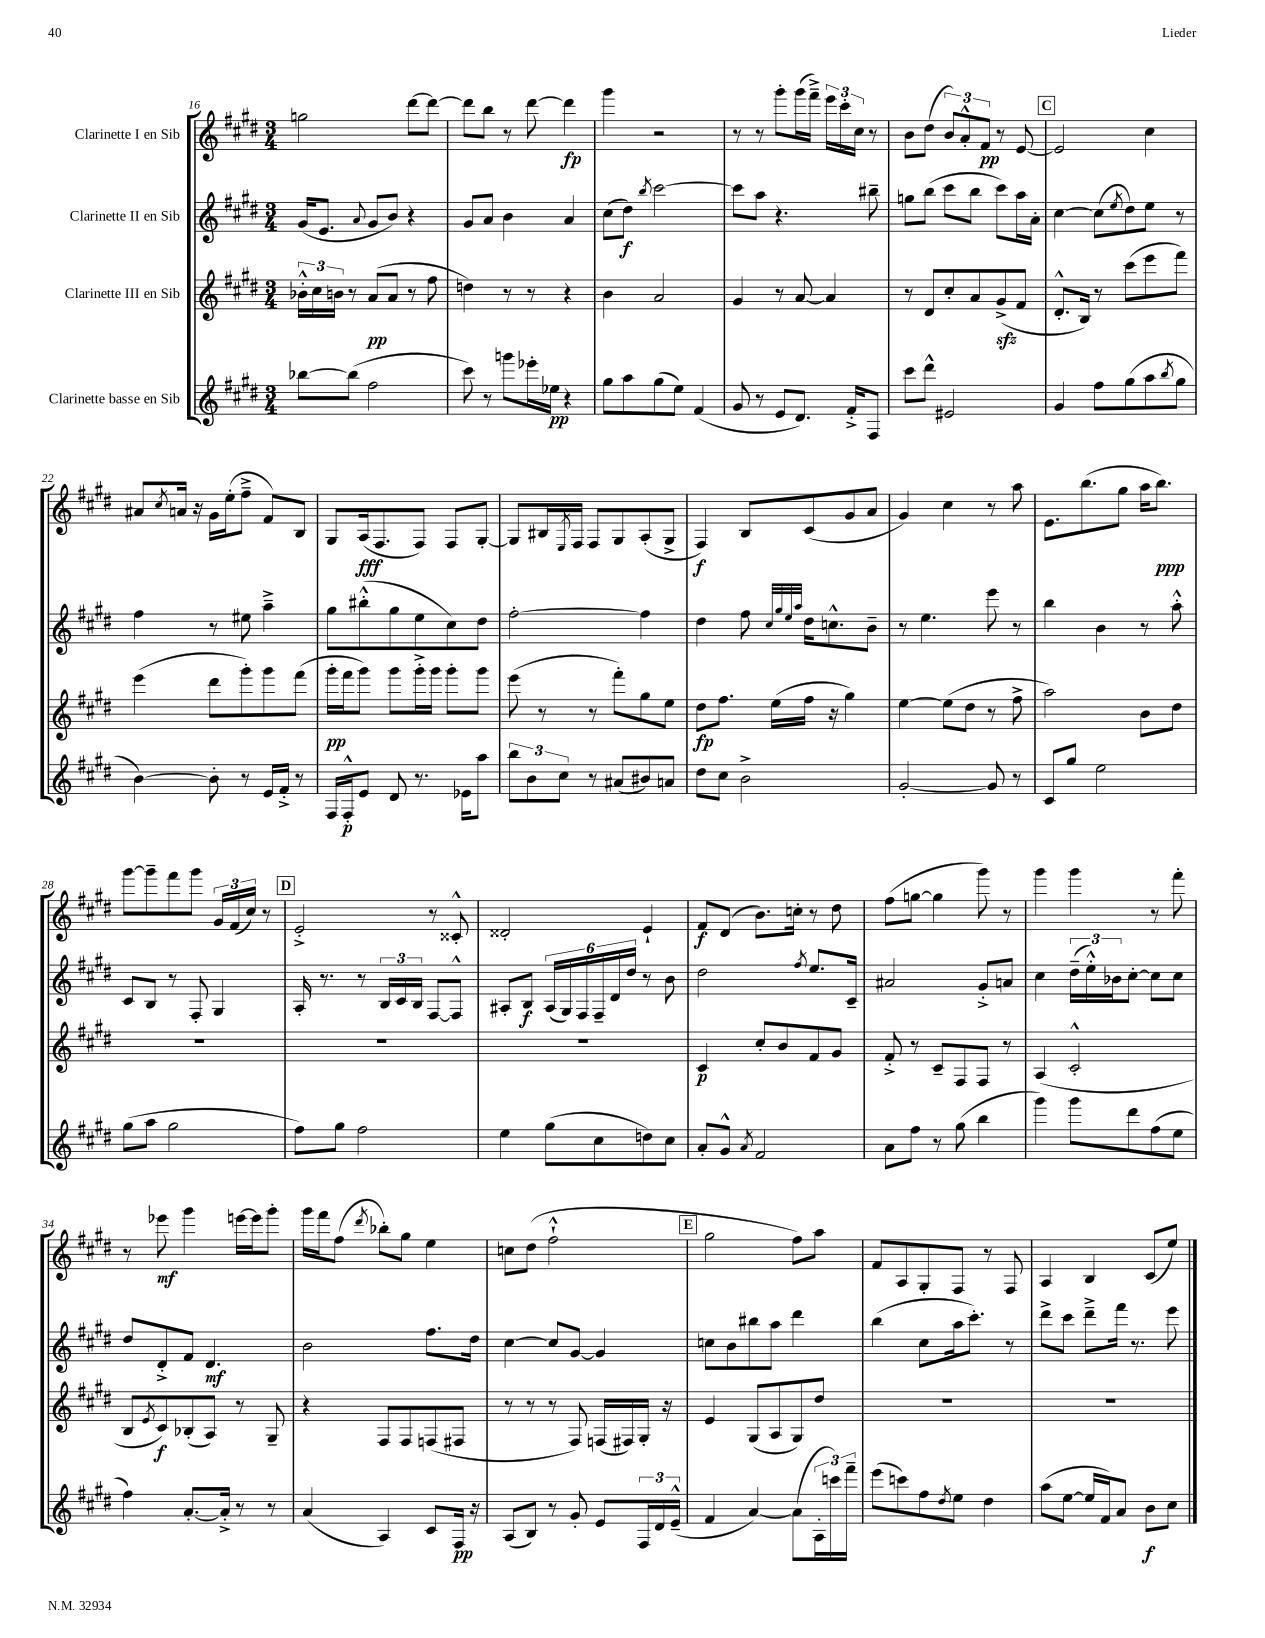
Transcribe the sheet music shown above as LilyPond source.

<<
\new StaffGroup <<
\new Staff = "s0" \with { instrumentName = "Clarinette I en Sib" } {
    \clef treble \key e \major \numericTimeSignature \time 3/4
    g''2 dis'''8~ dis'''8~ |
    dis'''8 b''8 r8 dis'''8~ dis'''4\fp |
    gis'''4 r2 |
    r8 r8 gis'''8-. gis'''16( fis'''16--->) \tuplet 3/2 { e'''16 cis'''16-. cis''16 } r8 |
    b'8 dis''8( \tuplet 3/2 { b'8) a'8-.-^ fis'8\pp } r8 e'8~ |
    \mark \markup { \box "C" } e'2 cis''4 |
    ais'8 \acciaccatura { cis''8 } a'16 r16 gis'16 e''16-.( fis''8---> fis'8) b8 |
    gis8 a16\fff( fis8. fis8) fis8 gis8~-. |
    gis8 bis16 \acciaccatura { e8 } fis16 fis8 gis8 a8-.( gis8-> |
    fis4\f) b8 cis'8( gis'8 a'8 |
    gis'4) cis''4 r8 a''8 |
    e'8. b''8.( gis''8 a''16 b''8.\ppp) |
    gis'''8~ gis'''8-- fis'''8 gis'''8 \tuplet 3/2 { gis'16 fis'16( cis''16) } r8 |
    \mark \markup { \box "D" } e'2-.-> r8 cisis'8-.-^ |
    disis'2-. e'4-! |
    fis'8\f dis'8( b'8.) c''16-. r8 dis''8 |
    fis''8( g''8~ g''4 gis'''8) r8 |
    gis'''4 gis'''4 r8 fis'''8-. |
    r8 ees'''8\mf gis'''4 e'''16~ e'''16 gis'''8-. |
    gis'''16 fis'''16 fis''8( \acciaccatura { dis'''8 } bes''8-.) gis''8 e''4 |
    c''8 dis''8( fis''2-!-^ |
    \mark \markup { \box "E" } gis''2 fis''8) a''8 |
    fis'8 a8 gis8-. fis8 r8 fis8 |
    a4 b4 cis'8( e''8) \bar "|." |
}
\new Staff = "s1" \with { instrumentName = "Clarinette II en Sib" } {
    \clef treble \key e \major \numericTimeSignature \time 3/4
    gis'16( e'8. \appoggiatura { a'8 } gis'8 b'8) r4 |
    gis'8 a'8 b'4 a'4 |
    cis''8( dis''8\f) \acciaccatura { b''8 } cis'''2~ |
    cis'''8 a''8 r4. bis''8-- |
    g''8 b''8( cis'''8 b''8 cis'''8) a''16 a'16-. |
    \mark \markup { \box "C" } cis''4~ cis''8( \acciaccatura { e''8 } dis''8) e''8 r8 |
    fis''4 r8 eis''8 a''4---> |
    gis''8 bis''8-.-^( gis''8 e''8 cis''8) dis''8 |
    fis''2~-. fis''4 |
    dis''4 fis''8 \grace { cis''32 gis''32 e''32 a''32 } dis''16 c''8.-^ b'8-- |
    r8 e''4. e'''8 r8 |
    b''4 b'4 r8 a''8-.-^ |
    cis'8 b8 r8 fis8-. gis4 |
    \mark \markup { \box "D" } a16-. r8. r8 \tuplet 3/2 { b16 cis'16 b16 } fis8~ fis8-^ |
    ais8-. b8\f \tuplet 6/4 { ais16( gis16) fis16 fis16-- dis'16 dis''16 } r8 b'8 |
    dis''2 \acciaccatura { fis''8 } e''8. cis'16-- |
    ais'2 gis'8-.-> a'8 |
    cis''4 \tuplet 3/2 { dis''16--( e''16-.-^) bes'16 } cis''8~-. cis''8 cis''8 |
    dis''8 dis'8-.-> fis'8 dis'4.\mf |
    b'2 fis''8. dis''16 |
    cis''4~ cis''8 gis'8~ gis'4 |
    \mark \markup { \box "E" } c''8 b'8 bis''8 a''8 dis'''4 |
    b''4( cis''8 a''16 cis'''8.-.) r8 |
    dis'''8-> cis'''8 dis'''8---> fis'''16 r8. e'''8 \bar "|." |
}
\new Staff = "s2" \with { instrumentName = "Clarinette III en Sib" } {
    \clef treble \key e \major \numericTimeSignature \time 3/4
    \tuplet 3/2 { bes'16-.-^ cis''16 b'16 } r8 a'8\pp( a'8 r8 fis''8 |
    d''4) r8 r8 r4 |
    b'4 a'2 |
    gis'4 r8 a'8~ a'4 |
    r8 dis'8 cis''8-. a'8 gis'8->\sfz( fis'8 |
    \mark \markup { \box "C" } dis'8.-.-^ b16) r8 cis'''8( e'''8 fis'''8) |
    e'''4( dis'''8 gis'''8-.) gis'''8 fis'''8( |
    gis'''16-.\pp fis'''16 gis'''8) gis'''8 gis'''16-.-> gis'''16 gis'''8-. gis'''8 |
    e'''8( r8 r8 fis'''8-.) gis''8 e''8 |
    dis''8\fp fis''8. e''16( fis''16 r16 gis''4) |
    e''4~ e''8( dis''8 r8 fis''8-> |
    a''2) b'8 dis''8 |
    R2. |
    \mark \markup { \box "D" } R2. |
    R2. |
    cis'4\p cis''8-. b'8 fis'8 gis'8 |
    fis'8-.-> r8 cis'8-- fis8 fis8 r8 |
    a4( cis'2-.-^ |
    b8 \acciaccatura { e'8 } cis'8\f) bes8-.( a8) r8 gis8-- |
    r4 fis8 fis8 f8( fis8 |
    r8 r8 r8 fis8) f16( fis16) gis16-. r16 |
    \mark \markup { \box "E" } e'4 gis8( a8 gis8) dis''8 |
    R2. |
    R2. \bar "|." |
}
\new Staff = "s3" \with { instrumentName = "Clarinette basse en Sib" } {
    \clef treble \key e \major \numericTimeSignature \time 3/4
    bes''8~ bes''8( fis''2 |
    cis'''8) r8 g'''8 ees'''16-. ees''16\pp r4 |
    gis''8 a''8 gis''8( e''8) fis'4( |
    gis'8 r8 e'8 dis'8.) fis'16-.-> fis8 |
    cis'''8 dis'''8-^ eis'2 |
    \mark \markup { \box "C" } gis'4 fis''8 gis''8( a''8 \acciaccatura { b''8 } gis''8 |
    b'4~) b'8-. r8 e'16 fis'16-.-> r8 |
    fis16 fis16-.-^\p e'8 dis'8 r8. ees'16 a''8 |
    \tuplet 3/2 { b''8 b'8 cis''8 } r8 ais'8( bis'8) a'8 |
    dis''8 cis''8 b'2-> |
    gis'2~-. gis'8 r8 |
    cis'8 gis''8 e''2 |
    gis''8( a''8 gis''2 |
    \mark \markup { \box "D" } fis''8) gis''8 fis''2 |
    e''4 gis''8( cis''8 d''8) cis''8 |
    a'8-. gis'8-^ \acciaccatura { a'8 } fis'2 |
    a'8 fis''8 r8 gis''8( b''4 |
    gis'''4) gis'''8 dis'''8 fis''8( e''8 |
    fis''4) a'8.~-. a'16-.-> r8 r8 |
    a'4( a4) cis'8 fis16\pp r16 |
    a8( b8) r8 gis'8-. e'8 \tuplet 3/2 { fis16 dis'16 e'16---^( } |
    \mark \markup { \box "E" } fis'4 a'4~) a'8( \tuplet 3/2 { a16-. c'''16) fis'''16-- } |
    e'''8( c'''8) fis''8 \acciaccatura { dis''8 } e''8 dis''4 |
    a''8( e''8~ e''16 fis'16) a'8 b'8\f cis''8 \bar "|." |
}
>>
>>
\layout { \context { \Score currentBarNumber = #16 } }
